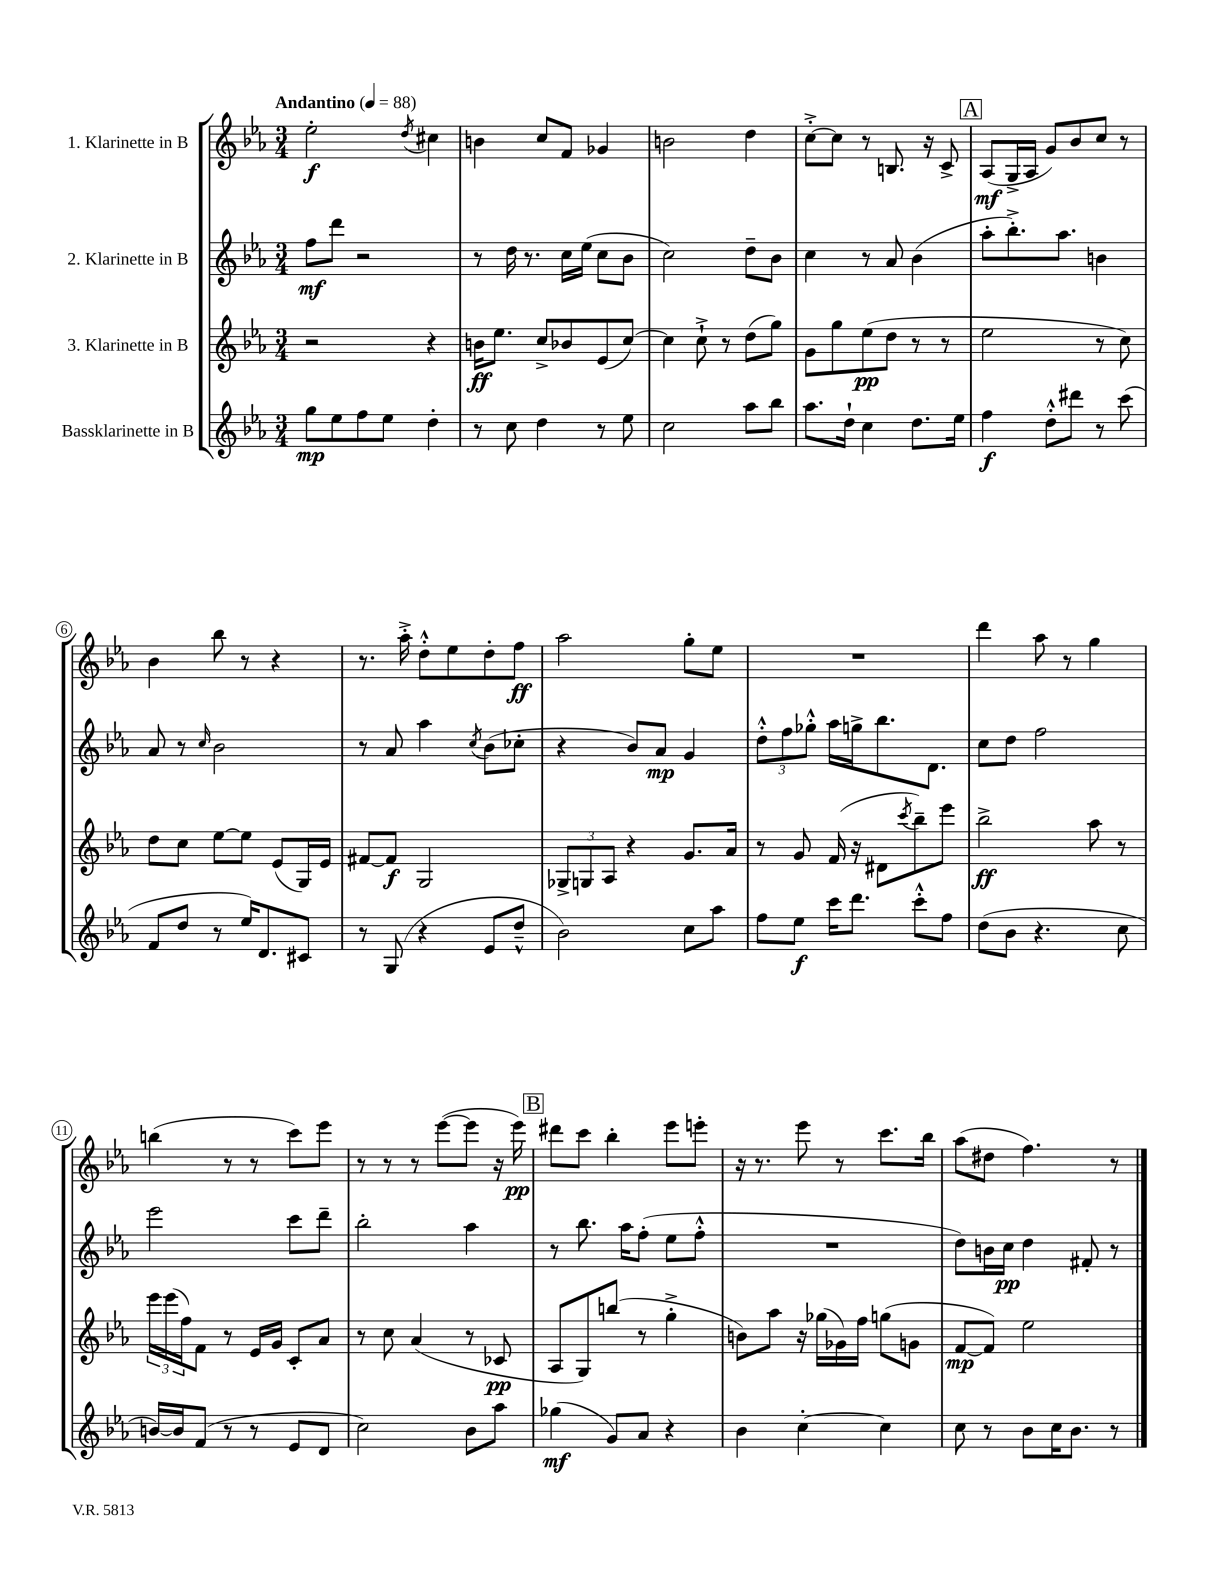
<<
\new StaffGroup <<
\new Staff = "s0" \with { instrumentName = "1. Klarinette in B" } {
    \clef treble \key ees \major \numericTimeSignature \time 3/4 \tempo "Andantino" 4 = 88
    ees''2-.\f \acciaccatura { d''8 } cis''4 |
    b'4 c''8 f'8 ges'4 |
    b'2 d''4 |
    c''8~-.-> c''8 r8 b8. r16 c'8-> |
    \mark \markup { \box "A" } aes8\mf( g16-> aes16 g'8) bes'8 c''8 r8 |
    bes'4 bes''8 r8 r4 |
    r8. aes''16-.-> d''8-.-^ ees''8 d''8-. f''8\ff |
    aes''2 g''8-. ees''8 |
    R2. |
    d'''4 aes''8 r8 g''4 |
    b''4( r8 r8 c'''8) ees'''8 |
    r8 r8 r8 ees'''8~( ees'''8 r16 ees'''16\pp) |
    \mark \markup { \box "B" } dis'''8 c'''8 bes''4-. ees'''8 e'''8-. |
    r16 r8. ees'''8 r8 c'''8. bes''16 |
    aes''8( dis''8 f''4.) r8 \bar "|." |
}
\new Staff = "s1" \with { instrumentName = "2. Klarinette in B" } {
    \clef treble \key ees \major \numericTimeSignature \time 3/4
    f''8\mf d'''8 r2 |
    r8 d''16 r8. c''16 ees''16( c''8 bes'8 |
    c''2) d''8-- bes'8 |
    c''4 r8 aes'8 bes'4( |
    \mark \markup { \box "A" } aes''8-. bes''8.-.->) aes''8. b'4 |
    aes'8 r8 \grace { c''16 } bes'2 |
    r8 aes'8 aes''4 \acciaccatura { c''8 } bes'8( ces''8-. |
    r4 bes'8) aes'8\mp g'4 |
    \tuplet 3/2 { d''8-.-^ f''8 ges''8-.-^ } aes''16 g''16-> bes''8. d'8. |
    c''8 d''8 f''2 |
    ees'''2 c'''8 d'''8-- |
    bes''2-. aes''4 |
    \mark \markup { \box "B" } r8 bes''8. aes''16 f''8-.( ees''8 f''8-.-^ |
    R2. |
    d''8) b'16 c''16\pp d''4 fis'8-. r8 \bar "|." |
}
\new Staff = "s2" \with { instrumentName = "3. Klarinette in B" } {
    \clef treble \key ees \major \numericTimeSignature \time 3/4
    r2 r4 |
    b'16\ff ees''8. c''8-> bes'8 ees'8( c''8~) |
    c''4 c''8-!-> r8 d''8( g''8) |
    g'8 g''8 ees''8\pp( d''8 r8 r8 |
    \mark \markup { \box "A" } ees''2 r8 c''8) |
    d''8 c''8 ees''8~ ees''8 ees'8( g16) ees'16 |
    fis'8~ fis'8\f g2 |
    \tuplet 3/2 { ges8-> g8 aes8 } r4 g'8. aes'16 |
    r8 g'8 f'16( r16 dis'8 \acciaccatura { c'''8 } bes''8--) ees'''8 |
    bes''2->\ff aes''8 r8 |
    \tuplet 3/2 { ees'''16 ees'''16( f''16) } f'8 r8 ees'16 g'16 c'8-. aes'8 |
    r8 c''8 aes'4( r8 ces'8\pp |
    \mark \markup { \box "B" } aes8 g8) b''8( r8 g''4-.-> |
    b'8) aes''8 r16 ges''16( ges'16) f''16 g''8( g'8 |
    f'8~\mp f'8) ees''2 \bar "|." |
}
\new Staff = "s3" \with { instrumentName = "Bassklarinette in B" } {
    \clef treble \key ees \major \numericTimeSignature \time 3/4
    g''8\mp ees''8 f''8 ees''8 d''4-. |
    r8 c''8 d''4 r8 ees''8 |
    c''2 aes''8 bes''8 |
    aes''8. d''16-! c''4 d''8. ees''16 |
    \mark \markup { \box "A" } f''4\f d''8-.-^ dis'''8 r8 c'''8( |
    f'8 d''8 r8 ees''16) d'8. cis'8 |
    r8 g8( r4 ees'8 d''8---^ |
    bes'2) c''8 aes''8 |
    f''8 ees''8\f c'''16 d'''8. c'''8-.-^ f''8 |
    d''8( bes'8 r4. c''8 |
    b'16~) b'16 f'8( r8 r8 ees'8 d'8 |
    c''2) bes'8 aes''8 |
    \mark \markup { \box "B" } ges''4\mf( g'8) aes'8 r4 |
    bes'4 c''4~-. c''4 |
    c''8 r8 bes'8 c''16 bes'8. r8 \bar "|." |
}
>>
>>
\layout { \context { \Score \override BarNumber.stencil = #(make-stencil-circler 0.1 0.3 ly:text-interface::print) } }
